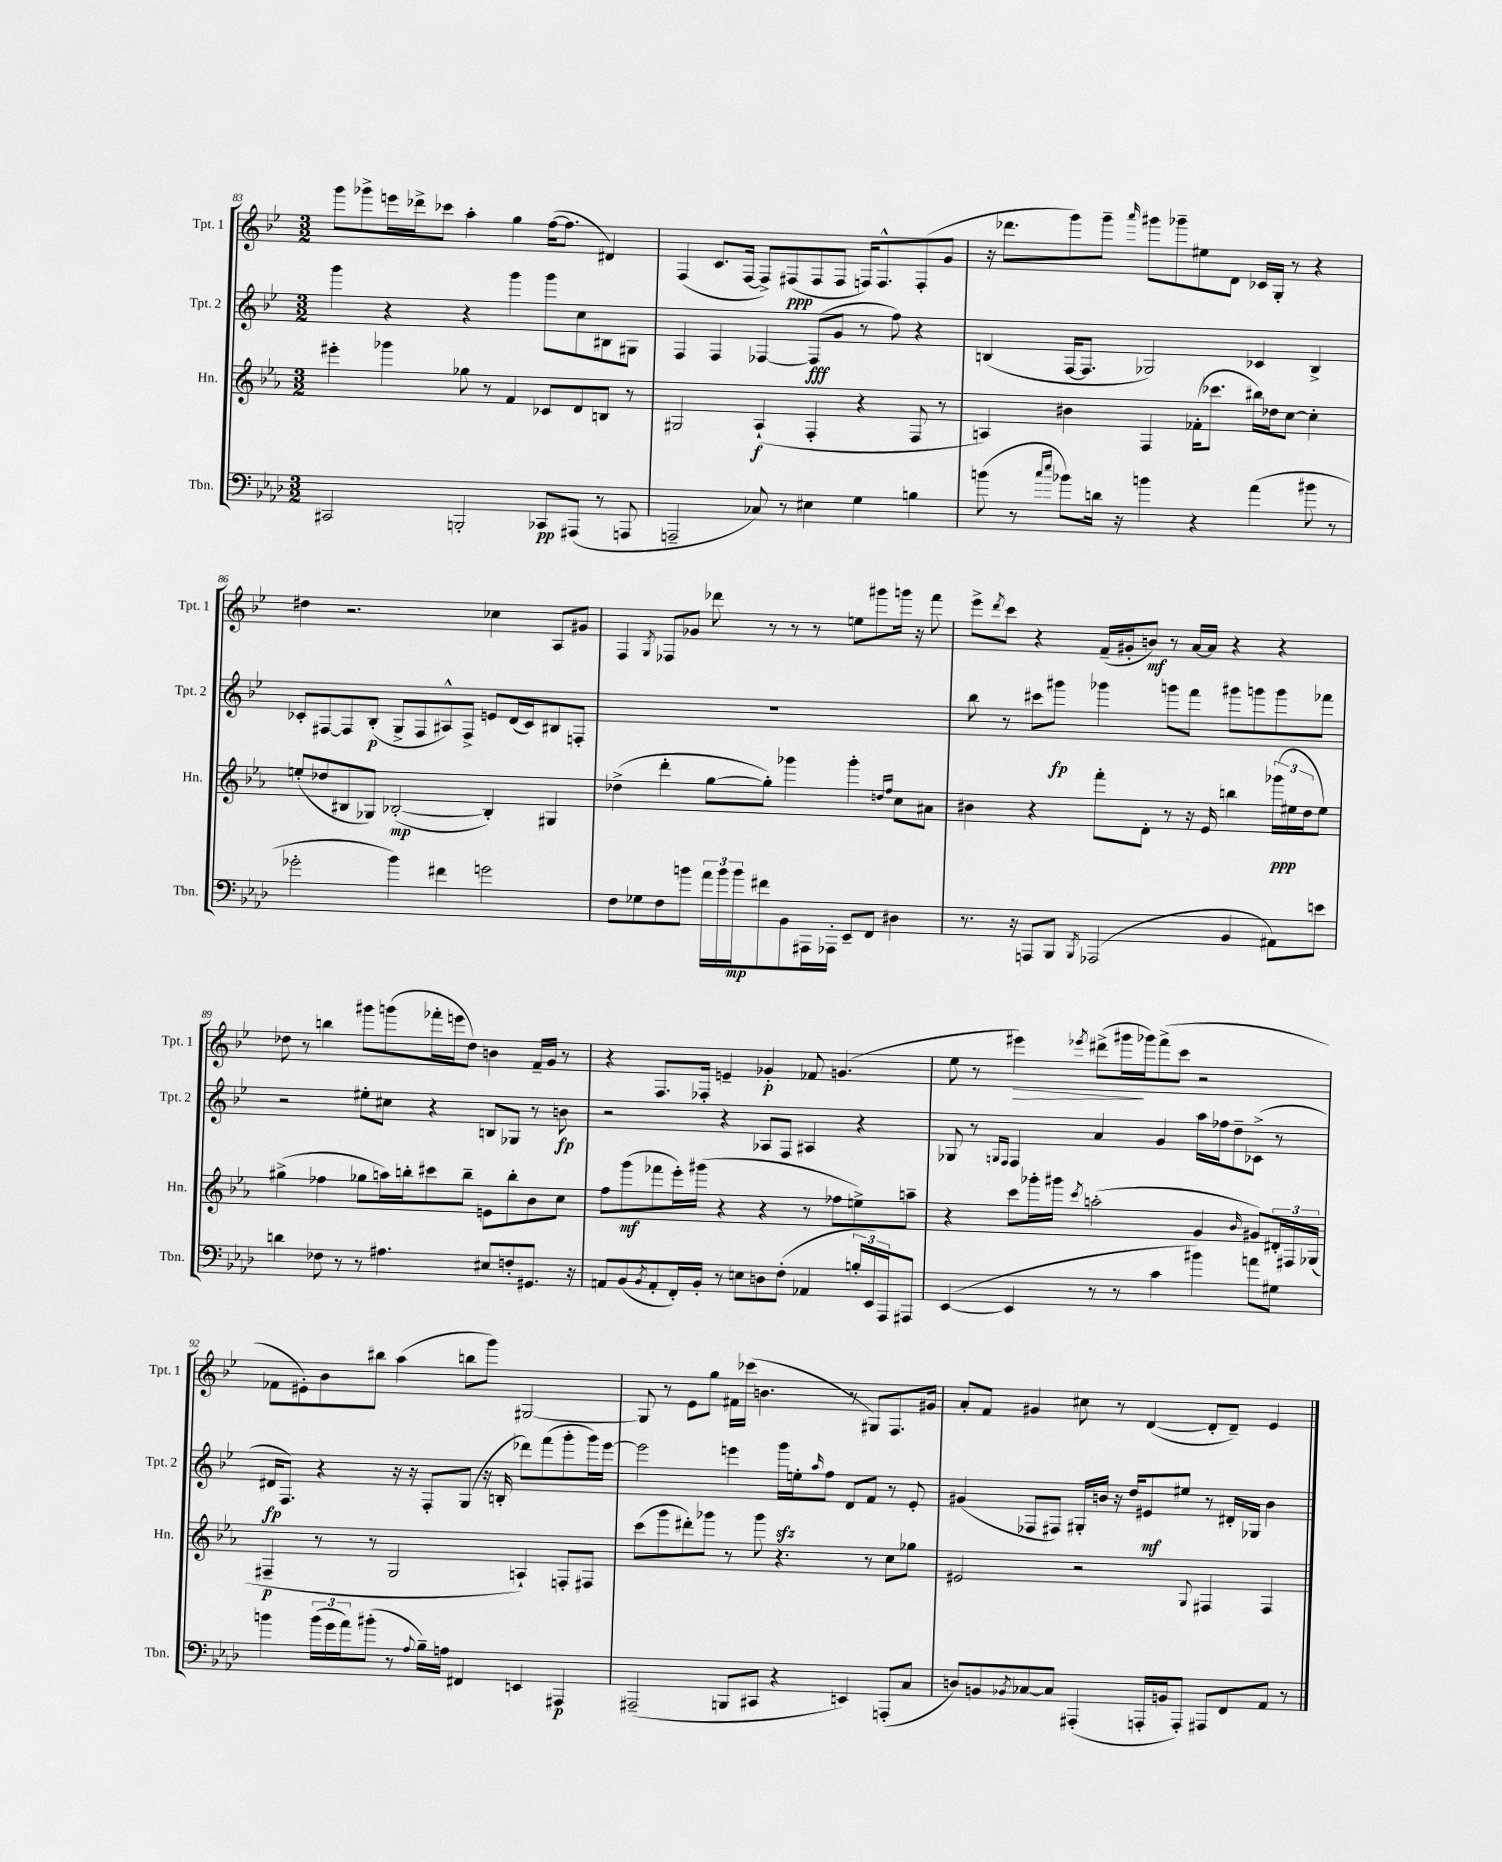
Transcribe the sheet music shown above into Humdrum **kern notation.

**kern	**dynam	**kern	**dynam	**kern	**dynam	**kern	**dynam
*part4	*part4	*part3	*part3	*part2	*part2	*part1	*part1
*staff4	*staff4	*staff3	*staff3	*staff2	*staff2	*staff1	*staff1
*I"Tbn.	*	*I"Hn.	*	*I"Tpt. 2	*	*I"Tpt. 1	*
*I'Tbn.	*	*I'Hn.	*	*I'Tpt. 2	*	*I'Tpt. 1	*
*clefF4	*	*clefG2	*	*clefG2	*	*clefG2	*
*k[b-e-a-d-]	*	*k[b-e-a-]	*	*k[b-e-]	*	*k[b-e-]	*
*M3/2	*	*M3/2	*	*M3/2	*	*M3/2	*
=83	=83	=83	=83	=83	=83	=83	=83
2CC#X/	.	4eee#X'\	.	4ggg\	.	8ggg\L	.
.	.	.	.	.	.	8ggg-X^\	.
.	.	4ggg-X\	.	4r	.	16eeen\L	.
.	.	.	.	.	.	16ddd-X^\J	.
.	.	.	.	.	.	8ccc-X\J	.
2BBBn'/	.	8gg-X\	.	4r	.	4aa'\	.
.	.	8r	.	.	.	.	.
.	.	4f/	.	4ggg\	.	4gg\	.
8CC-X/L	pp	8c-X/L	.	8ggg\L	.	([16ff\KL	.
.	.	.	.	.	.	8.ff\J]	.
(8AAA#X/J	.	8d/	.	8cc\	.	.	.
8r	.	8Bn/J	.	8B#X\	.	4d#X/)	.
8AAAn/	.	8r	.	8G#X\J	.	.	.
=84	=84	=84	=84	=84	=84	=84	=84
2AAAn~/	.	2G#X/	.	4F/	.	(4F/	.
.	.	.	.	4F/	.	8.c/L	.
.	.	.	.	.	.	[16F/Jk	.
8C-X/)	.	(4A-`/	f	[4F-X/	.	8F^/L])	.
8r	.	.	.	.	.	(8F#X/	ppp
4E#X\	.	4F'/	.	(8F-/L]	fff	8F#/	.
.	.	.	.	8g/J	.	8F#/J	.
4G\	.	4r	.	8r	.	16Fn/KL)	.
.	.	.	.	.	.	8.F^^/	.
.	.	.	.	8ff\)	.	.	.
4Bn\	.	8F/	.	4r	.	(8F'/	.
.	.	8r	.	.	.	8g/J	.
=85	=85	=85	=85	=85	=85	=85	=85
(8bn\	.	4An/)	.	(4Bn/	.	16r	.
.	.	.	.	.	.	8.ddd-X\L	.
8r	.	.	.	.	.	.	.
16qqcc/LL	.	.	.	.	.	.	.
16qqee-/JJ	.	.	.	.	.	.	.
8b-X\L)	.	4b#X\	.	[16F/KL	.	8ggg\)	.
.	.	.	.	8.F/J]	.	.	.
16dn\Jk	.	.	.	.	.	8ggg~\J	.
16r	.	.	.	.	.	.	.
.	.	.	.	.	.	16qqaaa/	.
4bn\	.	4F/	.	2G-X/)	.	8ggg#X\L	.
.	.	.	.	.	.	8ggg-X~\	.
4r	.	(16f-X'\KL	.	.	.	8ee#X\	.
.	.	8.ccc-X\J	.	.	.	.	.
.	.	.	.	.	.	8d\J	.
(4a-\	.	16bb#X\LL)	.	4c-X/	.	16c-X/LL	.
.	.	16dd-X\J	.	.	.	16G'/JJ	.
.	.	[8cc\J	.	.	.	8r	.
8b#X\	.	4cc'\]	.	4B^/	.	4r	.
8r	.	.	.	.	.	.	.
!!LO:LB:g=z
=86	=86	=86	=86	=86	=86	=86	=86
2g-X'\	.	(8een'/L	.	8c-X'/L	.	4dd#X\	.
.	.	8dd-X/	.	[8F#X/	.	.	.
.	.	8B#X/	.	8F#/]	.	2.r	.
.	.	8G-X/J)	.	(8B-'/J	p	.	.
4b-\)	.	([2B-X'/	mp	8G^/L	.	.	.
.	.	.	.	8F#/	.	.	.
4f#X\	.	.	.	8A#X^^/)	.	.	.
.	.	.	.	8F#^/J	.	.	.
2gn\	.	4B-'/])	.	8en/L	.	4cc-X\	.
.	.	.	.	(16d/L	.	.	.
.	.	.	.	16c-/J)	.	.	.
.	.	4G#X/	.	8B#X/	.	8A/L	.
.	.	.	.	8Fn'/J	.	8g#X/J	.
=87	=87	=87	=87	=87	=87	=87	=87
8F\L	.	(4dd-X^\	.	1.r	.	4F/	.
8G-X\	.	.	.	.	.	.	.
.	.	.	.	.	.	8qG/	.
8F\	.	4ddd'\	.	.	.	8F-X/L	.
8bn\J	.	.	.	.	.	8g-X/J	.
24a-\LL	.	[8gg\L	.	.	.	8ddd-X\	.
24b\	.	.	.	.	.	.	.
24b\J	mp	.	.	.	.	.	.
8f#X\	.	8gg'\J])	.	.	.	8r	.
8BB-\	.	4ggg-X\	.	.	.	8r	.
16AAA#X\L	.	.	.	.	.	8r	.
16AAA-X'\JJ	.	.	.	.	.	.	.
8EE-~/L	.	4ggg-'\	.	.	.	8een\L	.
8FF/J	.	.	.	.	.	8ggg#X\	.
.	.	16qqddn/LL	.	.	.	.	.
.	.	16qqff/JJ	.	.	.	.	.
4D#X\	.	8cc\L	.	.	.	16gggn\Jk	.
.	.	.	.	.	.	16r	.
.	.	8a#X\J	.	.	.	8fff\	.
=88	=88	=88	=88	=88	=88	=88	=88
8.r	.	4b#X\	.	8bb-\	.	8eee-^\L	.
.	.	.	.	.	.	8qddd/	.
.	.	.	.	8r	.	8ccc\J	.
16r	.	.	.	.	.	.	.
8AAAn/L	.	4r	.	8ccc#X\L	.	4r	.
8BBB-/J	.	.	.	8ggg#X\J	fp	.	.
8qBBB-/	.	.	.	.	.	.	.
(2AAA-X/	.	8fff'\L	.	4ggg-X\	.	(16f~/LL	.
.	.	.	.	.	.	16g#X'/J	.
.	.	8d'\J	.	.	.	8bn/J)	mf
.	.	8r	.	8gggn\L	.	8r	.
.	.	16r	.	8fff\J	.	[16a/LL	.
.	.	16e-/	.	.	.	16a/JJ]	.
4BB-/	.	4bbn\	.	8ggg#X\L	.	4r	.
.	.	.	.	8gggn\	.	.	.
8AA#X\L)	.	(24ggg-X\LL	ppp	8ggg\	.	4r	.
.	.	24ee#X\	.	.	.	.	.
.	.	24dd\J	.	.	.	.	.
8en\J	.	8ee#\J)	.	8fff-X\J	.	.	.
!!LO:LB:g=z
=89	=89	=89	=89	=89	=89	=89	=89
4dn\	.	(4gg#X^\	.	2r	.	8dd-X\	.
.	.	.	.	.	.	8r	.
8F-X\	.	4ff-X\	.	.	.	4bbn\	.
8r	.	.	.	.	.	.	.
8r	.	8gg-X\L	.	8ee#X'\L	.	8ggg#X\L	.
4.A#X\	.	16aan\L)	.	8cc#X\J	.	(8gggn\	.
.	.	16bbn'\J	.	.	.	.	.
.	.	8ccc#X\	.	4r	.	16fff-X'\L	.
.	.	.	.	.	.	16eeen\J	.
.	.	8bb~\J	.	.	.	8dd-\J)	.
8E#X/L	.	8en\L	.	8Bn/L	.	4bn\	.
8Fn'/	.	8bb'\	.	8G-X/J	.	.	.
8.GG#X/J	.	8b-\	.	8r	.	16f~/LL	.
.	.	.	.	.	.	16g/JJ	.
.	.	8cc\J	.	8bn\	fp	8r	.
16r	.	.	.	.	.	.	.
=90	=90	=90	=90	=90	=90	=90	=90
8AAn/L	.	8ff\L	.	2r	.	4r	.
(8BB-/	.	(8ggg\	mf	.	.	.	.
8qBB-/	.	.	.	.	.	.	.
8AA'/	.	8fff-X\	.	.	.	8.F/L	.
16FF'/L)	.	16eee-'\L)	.	.	.	.	.
16BB-'/JJ	.	(16ggg#X\JJ	.	.	.	16F-X'/Jk	.
8r	.	4r	.	4r	.	4en~/	.
8En\L	.	.	.	.	.	.	.
8Dn\	.	4r	.	8A-X/L	.	4g-X'/	p
(8F'\J	.	.	.	8F/J	.	.	.
4AA-X/	.	8r	.	4A#X/	.	8f-X/	.
.	.	8ff-X\L	.	.	.	(4.gn/	.
24Bn'/LL	.	8een^\)	.	4r	.	.	.
24EE-/)	.	.	.	.	.	.	.
24AAA-/J	.	.	.	.	.	.	.
8AAA#X/J	.	8aan~\J	.	.	.	.	.
=91	=91	=91	=91	=91	=91	=91	=91
([4EE-/	.	4r	.	8G-X/	.	8ee-\	.
.	.	.	.	8r	.	8r	.
.	.	.	.	16qqGn/LL	.	.	.
.	.	.	.	16qqF/JJ	.	.	.
!	!	!	!	!	!	!	!LO:HP:b
4EE-/]	.	8ccc\L	.	4F/	.	4eee#X\)	>
.	.	16ggg-X'\L	.	.	.	.	.
.	.	16ggg#X\JJ	.	.	.	.	.
.	.	8qccc/	.	.	.	8qeee-X/	.
8r	.	(2aan'\	.	4a/	.	(8ddd#X^\L	.
8r	.	.	.	.	.	16ggg#X\L	.
.	.	.	.	.	.	16ggg-X\J)	]
4c\	.	.	.	4g/	.	(8fff^\	.
.	.	.	.	.	.	8ccc\J	.
4b#X\)	.	4g/	.	16aa\LL	.	2r	.
.	.	.	.	16ff-X\J	.	.	.
.	.	.	.	8dd~\	.	.	.
.	.	16qqb-/	.	.	.	.	.
8an\L	.	8g#X/L)	.	(8c-X^\J	.	.	.
8G#X\J	.	24d#X'/L	.	8r	.	.	.
.	.	24F#X/	.	.	.	.	.
.	.	(24G-X/JJ	.	.	.	.	.
!!LO:LB:g=z
=92	=92	=92	=92	=92	=92	=92	=92
4bn\	.	4F#X~/	p	16d#X/KL	fp	8f-X\L	.
.	.	.	.	8.F/J)	.	.	.
.	.	.	.	.	.	8e#X'\)	.
(24b\LL	.	8r	.	4r	.	8b-\	.
24g\	.	.	.	.	.	.	.
24a-\J)	.	.	.	.	.	.	.
(8b#X'\J	.	8r	.	.	.	8bb#X\J	.
8r	.	2G/	.	16r	.	(4aa\	.
.	.	.	.	16r	.	.	.
8qqA-/	.	.	.	.	.	.	.
16B-~\LL)	.	.	.	8F'/L	.	.	.
16An\JJ	.	.	.	.	.	.	.
4FF#X/	.	.	.	(8G/J	.	8bbn\L	.
.	.	.	.	16r	.	8ggg\J)	.
.	.	.	.	16Bn'/	.	.	.
4EEn/	.	4An`/)	.	8ddd-X\L)	.	[2G#X/	.
.	.	.	.	(8fff\	.	.	.
4AAA#X/	p	8Fn'/L	.	8ggg'\	.	.	.
.	.	8F#X/J	.	16ggg\L)	.	.	.
.	.	.	.	[16eee-\JJ	.	.	.
=93	=93	=93	=93	=93	=93	=93	=93
(2AAA#X~/	.	(8ccc\L	.	2eee-\]	.	8G#/]	.
.	.	8ggg\	.	.	.	8r	.
.	.	8ddd#X'\)	.	.	.	8e-\L	.
.	.	8ggg-X\J	.	.	.	8gg\J	.
8BBBn/L	.	8r	.	4eeen\	.	16f#X\LL	.
.	.	.	.	.	.	(16ccc-X\JJ	.
8CC#X/J	.	8ggg-\	.	.	.	4.bn\	.
4r	.	4.r	.	16gggzz\LL	.	.	.
.	.	.	.	16een'\J	.	.	.
.	.	.	.	16qqaa/	.	.	.
.	.	.	.	8ff\J	.	.	.
4EEn/)	.	.	.	8d/L	.	8r	.
.	.	8r	.	8f/J	.	8G#X/L)	.
(8AAAn'/L	.	8cc\L	.	8r	.	8.F/	.
8C/J	.	8gg-X\J	.	8e-'/	.	.	.
.	.	.	.	.	.	16g#X/Jk	.
=94	=94	=94	=94	=94	=94	=94	=94
8Dn/L)	.	2e#X/	.	(4g#X/	.	8a'/L	.
8BBn/	.	.	.	.	.	8f/J	.
8qBB-X/	.	.	.	.	.	.	.
[8C-X/	.	.	.	8F-X/L	.	4g#X/	.
8C-/J]	.	.	.	8F#X/J)	.	.	.
(4AAA#X'/	.	2r	.	16G#X'/LL	.	8cc#X\	.
.	.	.	.	16bn/JJ	.	.	.
.	.	.	.	16r	.	8r	.
.	.	.	.	16dd/KL	.	.	.
16AAAn'/LL	.	.	.	8e#X/	mf	([4d/	.
16BBn/J	.	.	.	.	.	.	.
8AAA'/J)	.	.	.	8ee#X/J	.	.	.
.	.	8qqG/	.	.	.	.	.
8AAA#X/L	.	4F#X/	.	8r	.	8d'/L]	.
8FF/	.	.	.	16d#X'/LL	.	8d~/J)	.
.	.	.	.	16G-X/JJ	.	.	.
8AA-/J	.	4F#/	.	4b\	.	4e-/	.
8r	.	.	.	.	.	.	.
==	==	==	==	==	==	==	==
*-	*-	*-	*-	*-	*-	*-	*-
